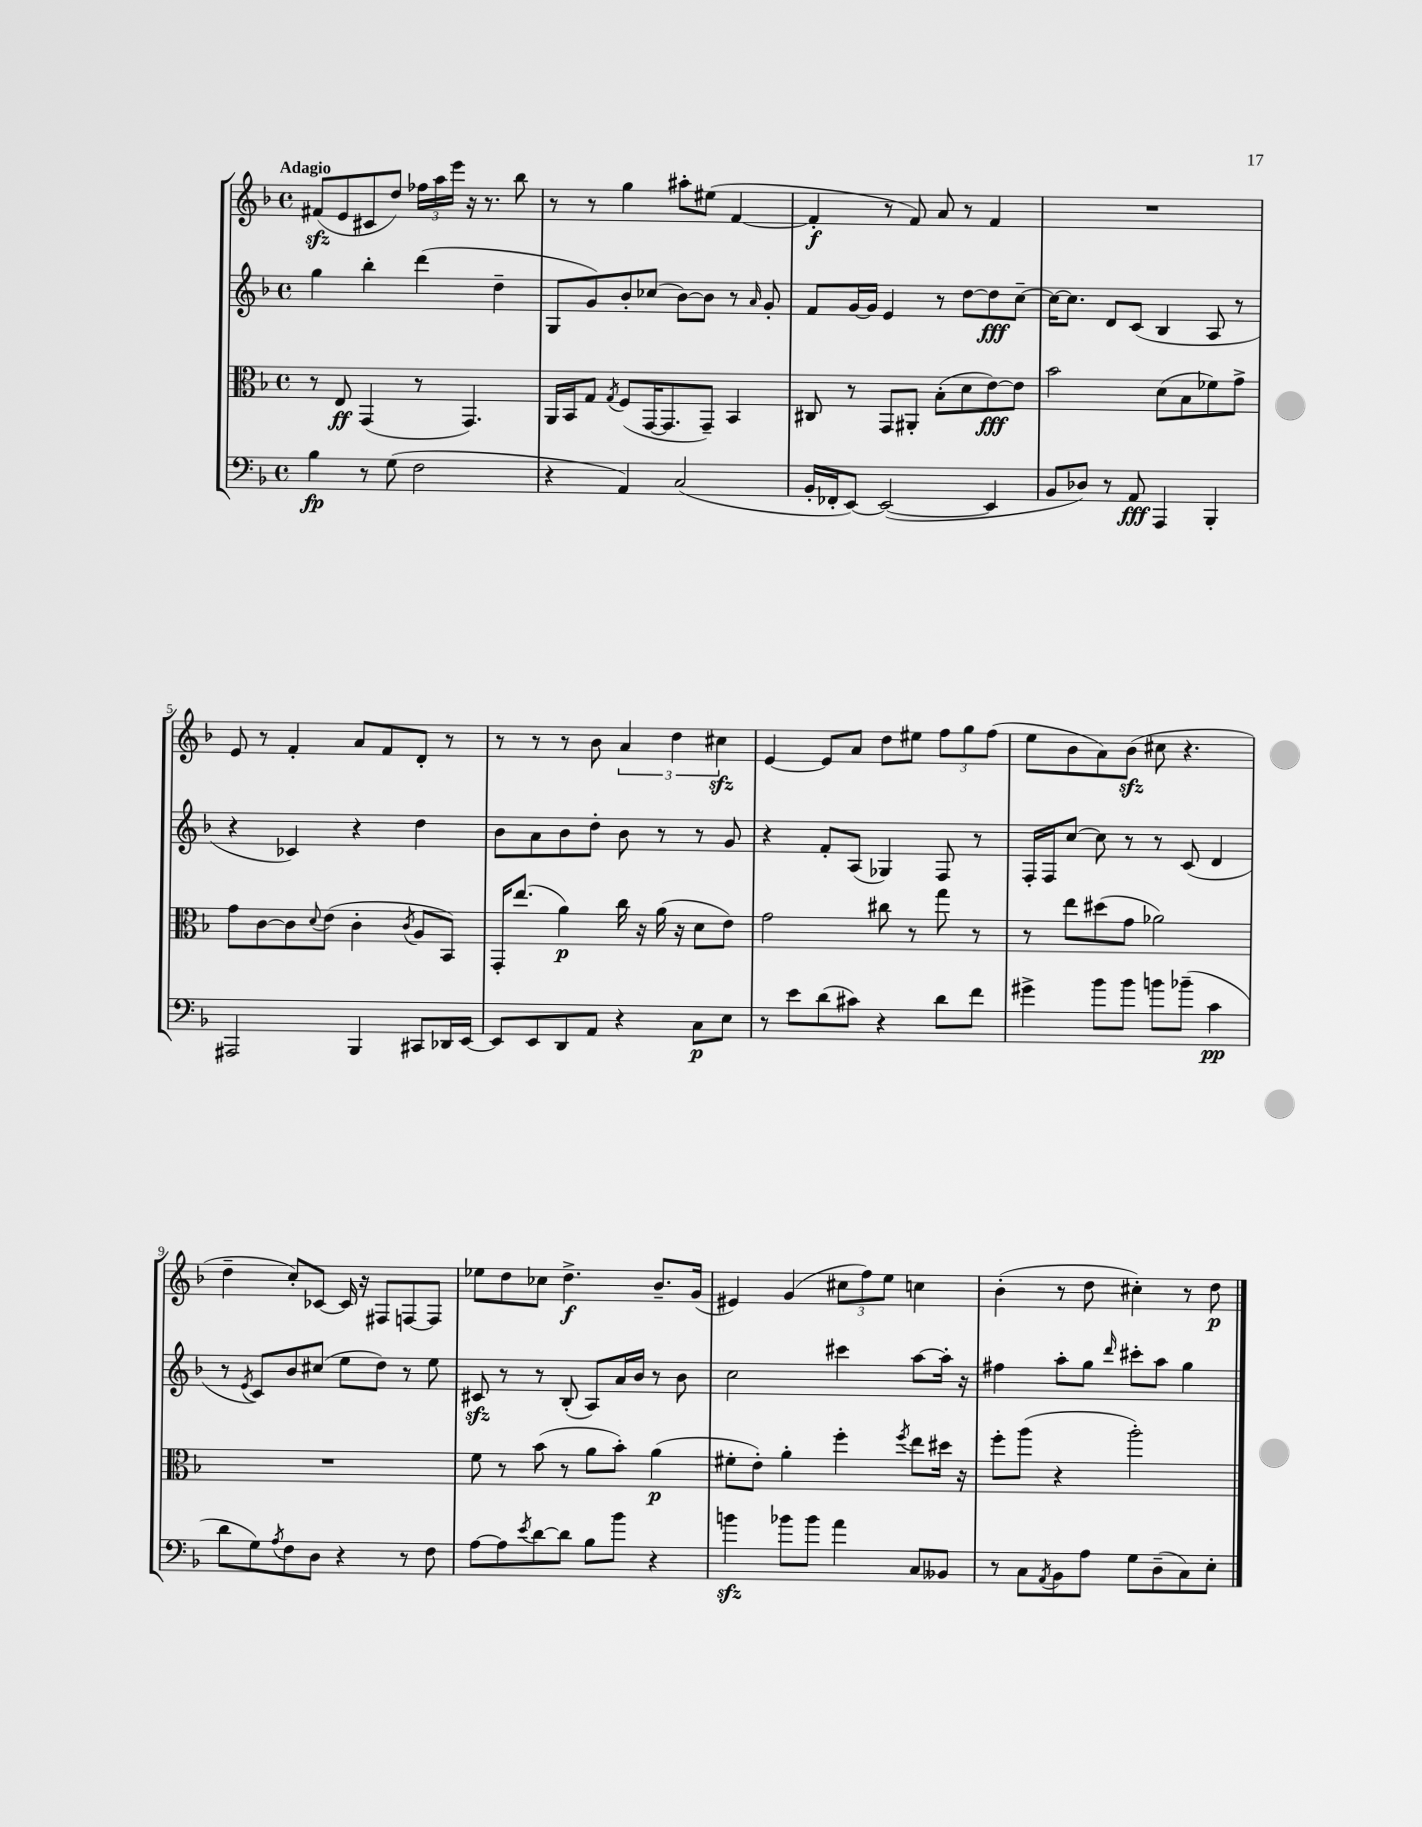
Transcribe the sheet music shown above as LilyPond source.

<<
\new StaffGroup <<
\new Staff = "s0" {
    \clef treble \key f \major \defaultTimeSignature \time 4/4 \tempo "Adagio"
    fis'8\sfz( e'8 cis'8 d''8) \tuplet 3/2 { fes''16 a''16 e'''16 } r16 r8. bes''8 |
    r8 r8 g''4 ais''8-. eis''8( f'4~ |
    f'4-.\f r8 f'8) a'8 r8 f'4 |
    R1 |
    e'8 r8 f'4-. a'8 f'8 d'8-. r8 |
    r8 r8 r8 bes'8 \tuplet 3/2 { a'4 d''4 cis''4\sfz } |
    e'4~ e'8 a'8 d''8 eis''8 \tuplet 3/2 { f''8 g''8 f''8( } |
    e''8 bes'8 a'8) bes'8\sfz( cis''8 r4. |
    d''4-- c''8-.) ces'8~ ces'16 r16 fis8 f8~ f8 |
    ees''8 d''8 ces''8 d''4.->\f bes'8.-- g'16( |
    eis'4) g'4( \tuplet 3/2 { cis''8 f''8) e''8 } c''4 |
    bes'4-.( r8 d''8 cis''4-.) r8 d''8\p \bar "|." |
}
\new Staff = "s1" {
    \clef treble \key f \major \defaultTimeSignature \time 4/4
    g''4 bes''4-. d'''4( d''4-- |
    g8 g'8) bes'8-. ces''8( bes'8~) bes'8 r8 \grace { a'16 } g'8-. |
    f'8 g'16~ g'16 e'4 r8 d''8~ d''8\fff c''8~-- |
    c''16~ c''8. d'8 c'8( bes4 a8 r8 |
    r4 ces'4) r4 d''4 |
    bes'8 a'8 bes'8 d''8-. bes'8 r8 r8 g'8 |
    r4 f'8-. a8( ges4) f8 r8 |
    f16-. f16 c''8~ c''8 r8 r8 c'8( d'4 |
    r8 \acciaccatura { e'8 } c'8) bes'8 cis''8( e''8 d''8) r8 e''8 |
    cis'8\sfz r8 r8 bes8-.( a8) a'16 bes'16 r8 bes'8 |
    c''2 cis'''4 a''8~ a''16-. r16 |
    fis''4 a''8-. g''8 \grace { d'''16 } cis'''8-. a''8 g''4 \bar "|." |
}
\new Staff = "s2" {
    \clef alto \key f \major \defaultTimeSignature \time 4/4
    r8 e8\ff g,4( r8 g,4.) |
    a,16 bes,16 g8 \acciaccatura { g8 } f8( g,16~ g,8. g,8--) bes,4 |
    cis8 r8 g,8 ais,8-. bes8-.( d'8 e'8~\fff) e'8 |
    bes'2 d'8( bes8 fes'8) g'8-> |
    g'8 c'8~ c'8 \appoggiatura { d'8 } e'8( c'4-. \acciaccatura { c'8 } a8 bes,8) |
    g,16-. e''8.( a'4\p) c''16 r16 a'16( r16 d'8 e'8) |
    g'2 cis''8 r8 g''8 r8 |
    r8 e''8 dis''8( g'8 aes'2) |
    R1 |
    f'8 r8 bes'8( r8 a'8 bes'8-.) a'4\p( |
    fis'8-. e'8-.) a'4-. f''4-. \acciaccatura { f''8 } e''8 dis''16 r16 |
    f''8-. a''8( r4 a''2-.) \bar "|." |
}
\new Staff = "s3" {
    \clef bass \key f \major \defaultTimeSignature \time 4/4
    bes4\fp r8 g8( f2 |
    r4 a,4) c2( |
    bes,16-. fes,16-. e,8~) e,2~( e,4 |
    bes,8 des8) r8 a,8\fff a,,4 bes,,4-. |
    ais,,2 bes,,4 cis,8 des,16 e,16~ |
    e,8 e,8 d,8 a,8 r4 c8\p e8 |
    r8 e'8 d'8( cis'8) r4 d'8 f'8 |
    gis'4-> bes'8 bes'8 b'8 bes'8--( c'4\pp |
    d'8 g8) \acciaccatura { a8 } f8 d8 r4 r8 f8 |
    a8~ a8 \acciaccatura { e'8 } d'8~ d'8 bes8 bes'8 r4 |
    b'4\sfz bes'8 bes'8 a'4 c8 beses,8 |
    r8 c8 \acciaccatura { a,8 } bes,8 a8 g8 d8--( c8) e8-. \bar "|." |
}
>>
>>
